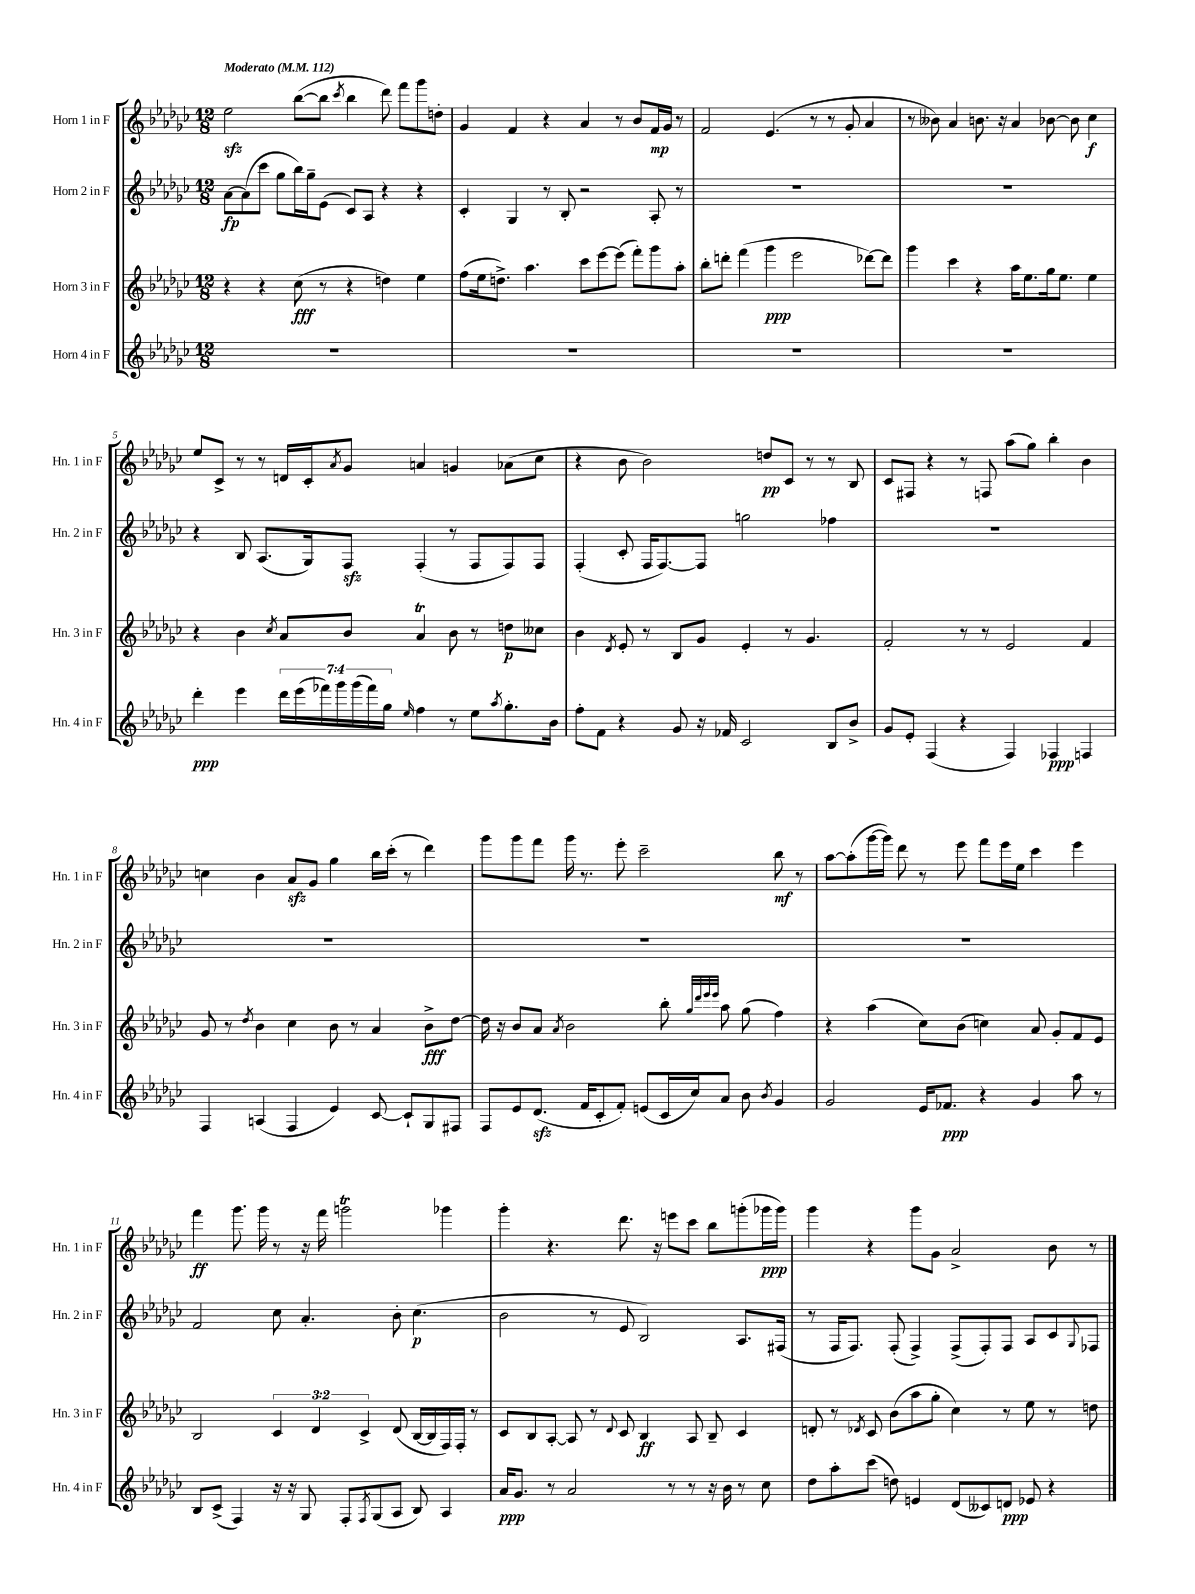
<<
\new StaffGroup <<
\new Staff = "s0" \with { instrumentName = "Horn 1 in F" shortInstrumentName = "Hn. 1 in F" } {
    \clef treble \key ges \major \numericTimeSignature \time 12/8 \tempo "Moderato" 4 = 112
    ees''2\sfz bes''8~( bes''8 \acciaccatura { ces'''8 } bes''4 des'''8) f'''8 ges'''8 d''8-. |
    ges'4 f'4 r4 aes'4 r8 bes'8 f'16\mp ges'16 r8 |
    f'2 ees'4.( r8 r8 ges'8-. aes'4 |
    r8 beses'8) aes'4 b'8. r16 aes'4 bes'8~ bes'8 ces''4\f |
    ees''8 ces'8-> r8 r8 d'16 ces'16-. \acciaccatura { aes'8 } ges'8 a'4 g'4 aes'8( ces''8 |
    r4 bes'8 bes'2) d''8\pp ces'8 r8 r8 bes8 |
    ces'8 fis8 r4 r8 f8 aes''8( ges''8) bes''4-. bes'4 |
    c''4 bes'4 aes'8\sfz ges'8 ges''4 bes''16 ces'''16-.( r8 des'''4) |
    ges'''8 ges'''8 f'''8 ges'''16 r8. ees'''8-. ces'''2-- bes''8\mf r8 |
    aes''8~ aes''8-.( ges'''16~ ges'''16) des'''8 r8 ees'''8 f'''8 ees'''16 ees''16 ces'''4 ees'''4 |
    f'''4\ff ges'''8. ges'''16 r8 r16 f'''16 g'''2\trill ges'''4 |
    ges'''4-. r4. des'''8. r16 e'''8 ces'''8 bes''8 g'''8-.( ges'''16\ppp ges'''16) |
    ges'''4 r4 ges'''8 ges'8 aes'2-> bes'8 r8 \bar "|." |
}
\new Staff = "s1" \with { instrumentName = "Horn 2 in F" shortInstrumentName = "Hn. 2 in F" } {
    \clef treble \key ges \major \numericTimeSignature \time 12/8
    aes'8~\fp aes'8( ces'''8 ges''8 bes''16) ges''16-- ees'8( ces'8) aes8 r4 r4 |
    ces'4-. ges4 r8 bes8-. r2 aes8-. r8 |
    R1. |
    R1. |
    r4 bes8 aes8.( ges16) f8\sfz f4-.( r8 f8 f8) f8 |
    f4-.( ces'8-. f16 f8.~) f8 g''2 fes''4 |
    R1. |
    R1. |
    R1. |
    R1. |
    f'2 ces''8 aes'4.-. bes'8-. ces''4.\p( |
    bes'2 r8 ees'8 bes2) aes8. fis16( |
    r8 f16 f8.) f8-.( f4->) f8->( f8-.) f8 aes8 ces'8 \appoggiatura { ges8 } fes8 \bar "|." |
}
\new Staff = "s2" \with { instrumentName = "Horn 3 in F" shortInstrumentName = "Hn. 3 in F" } {
    \clef treble \key ges \major \numericTimeSignature \time 12/8 \override Staff.TupletNumber.text = #tuplet-number::calc-fraction-text
    r4 r4 ces''8\fff( r8 r4 d''4) ees''4 |
    f''8( ees''16 d''8.->) aes''4. ces'''8 ees'''8~ ees'''8( f'''8-.) ges'''8 aes''8-. |
    bes''8-. d'''8-. f'''4( ges'''4\ppp ees'''2 des'''8~) des'''8 |
    ges'''4 ces'''4 r4 aes''16 ees''8. ges''16 ees''8. ees''4 |
    r4 bes'4 \acciaccatura { ces''8 } aes'8 bes'8 aes'4\trill bes'8 r8 d''8\p ceses''8 |
    bes'4 \acciaccatura { des'8 } ees'8-. r8 bes8 ges'8 ees'4-. r8 ges'4. |
    f'2-. r8 r8 ees'2 f'4 |
    ges'8 r8 \acciaccatura { des''8 } bes'4 ces''4 bes'8 r8 aes'4 bes'8->\fff des''8~ |
    des''16 r16 bes'8 aes'8 \acciaccatura { aes'8 } bes'2 bes''8-. \grace { ges''32 des'''32 ees'''32 ees'''32 } aes''8 ges''8( f''4) |
    r4 aes''4( ces''8) bes'8( c''4) aes'8 ges'8-. f'8 ees'8 |
    bes2 \tuplet 3/2 { ces'4 des'4 ces'4-> } des'8( bes16~ bes16 f16) f16-. r8 |
    ces'8 bes8 aes8~-. aes8 r8 \appoggiatura { des'8 } ces'8 bes4\ff aes8 bes8-- ces'4 |
    d'8-. r8 \acciaccatura { des'8 } ces'8 bes'8( aes''8 ges''8-. ces''4) r8 ees''8 r8 d''8 \bar "|." |
}
\new Staff = "s3" \with { instrumentName = "Horn 4 in F" shortInstrumentName = "Hn. 4 in F" } {
    \clef treble \key ges \major \numericTimeSignature \time 12/8 \override Staff.TupletNumber.text = #tuplet-number::calc-fraction-text
    R1. |
    R1. |
    R1. |
    R1. |
    des'''4-.\ppp ees'''4 \tuplet 7/4 { des'''16 ees'''16( fes'''16) ges'''16 ges'''16( fes'''16) ges''16 } \grace { ees''16 } f''4 r8 ees''8 \acciaccatura { aes''8 } ges''8.-. bes'16 |
    f''8-. f'8 r4 ges'8 r16 fes'16 ces'2 bes8 bes'8-> |
    ges'8 ees'8-. f4( r4 f4) fes4\ppp f4 |
    f4 a4( f4 ees'4) ces'8~ ces'8-! ges8 fis8 |
    f8 ees'8 des'8.\sfz( f'16 ces'8-. f'8-.) e'8( ces'16 ces''16) aes'8 bes'8 \acciaccatura { bes'8 } ges'4 |
    ges'2 ees'16 fes'8.\ppp r4 ges'4 aes''8 r8 |
    bes8 ces'8->( f4) r16 r16 ges8 f8-. \acciaccatura { f8 } ges8( aes8 bes8) aes4 |
    aes'16\ppp ges'8. r8 aes'2 r8 r8 r16 bes'16 r8 ces''8 |
    des''8 aes''8-. ces'''8( d''8) e'4 des'8( ceses'8) d'8\ppp ees'8 r4 \bar "|." |
}
>>
>>
